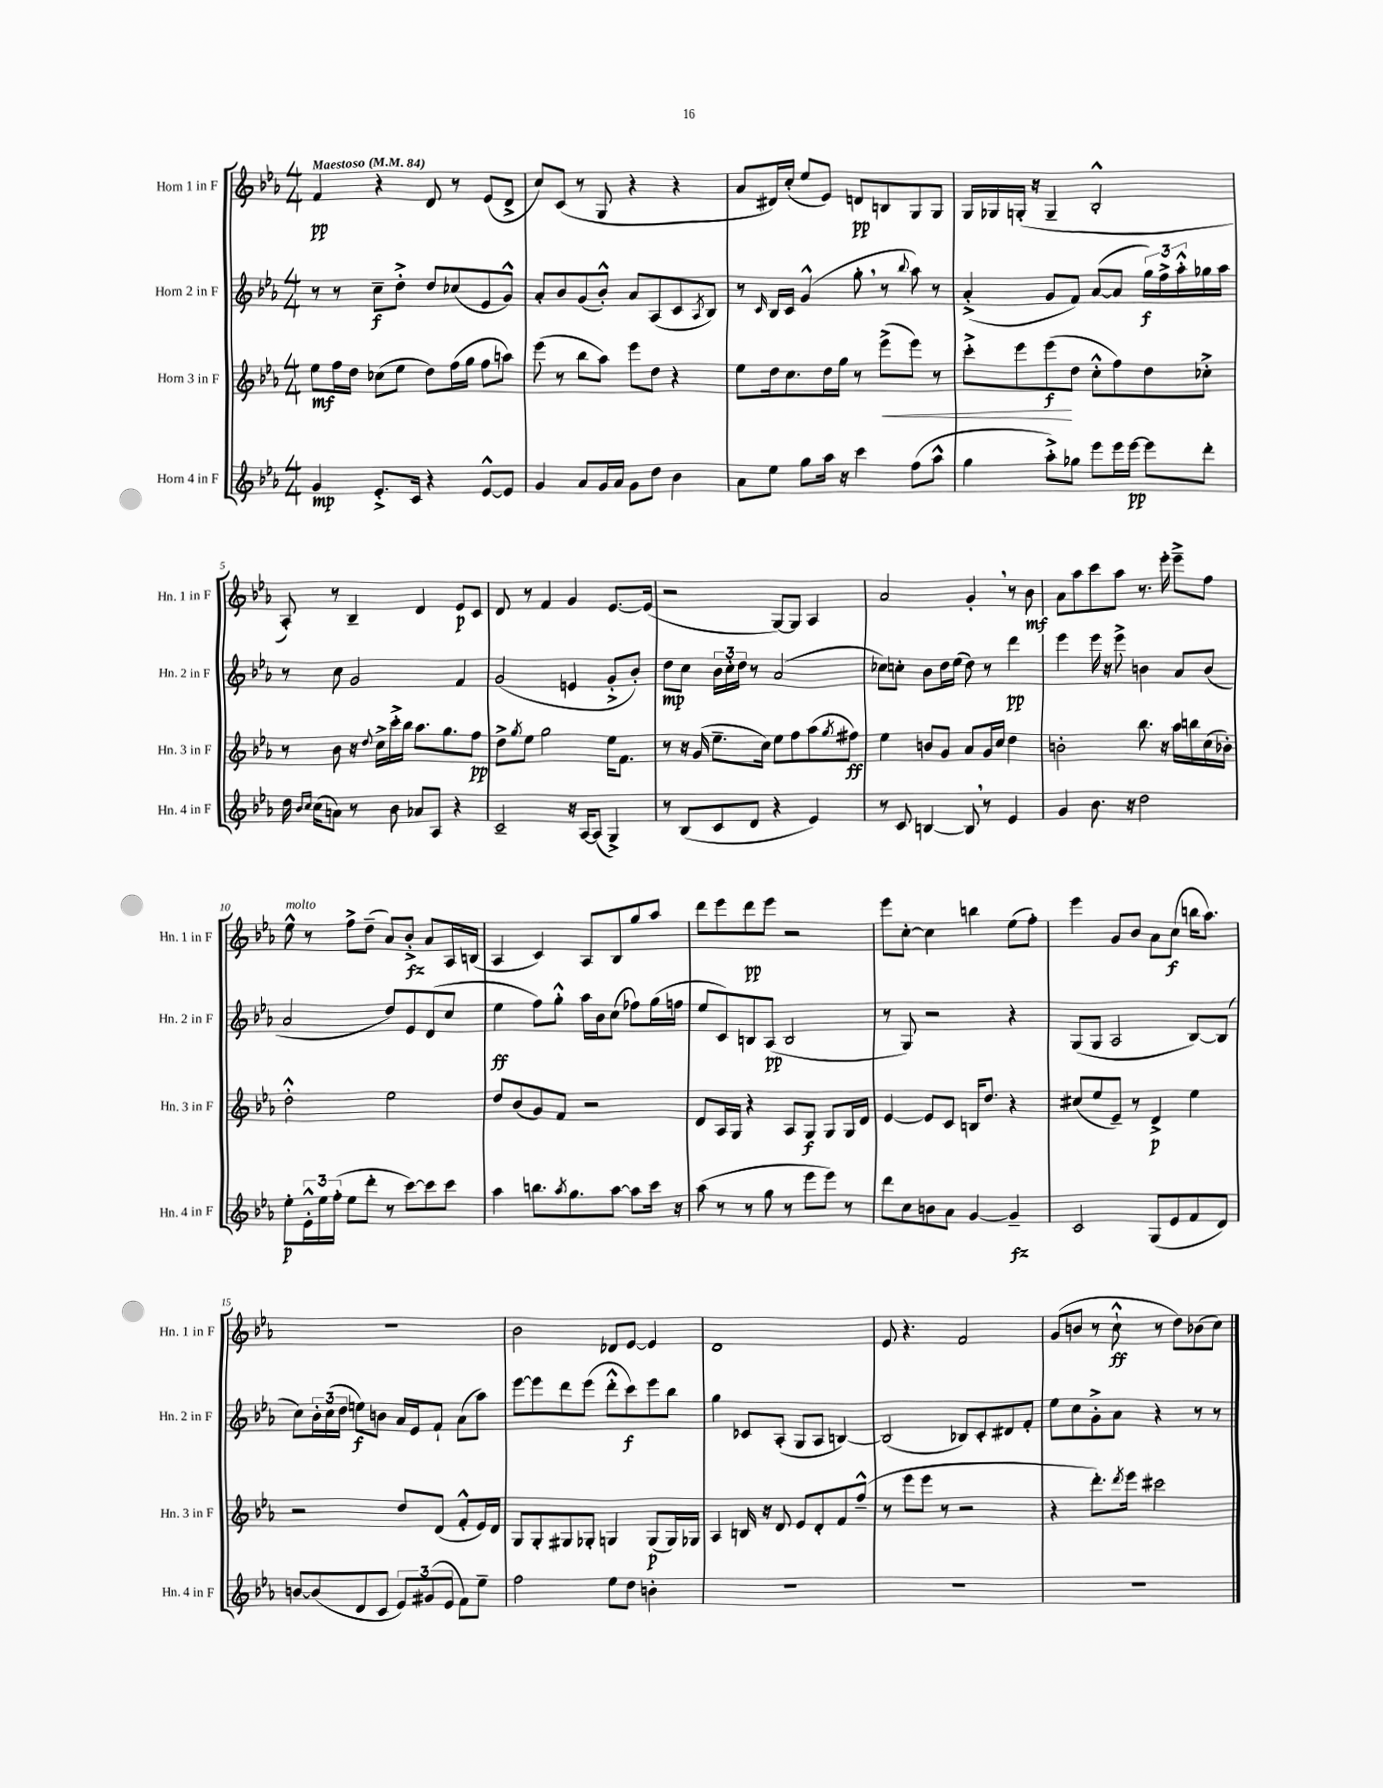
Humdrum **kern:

**kern	**dynam	**kern	**dynam	**kern	**dynam	**kern	**dynam
*part4	*part4	*part3	*part3	*part2	*part2	*part1	*part1
*staff4	*staff4	*staff3	*staff3	*staff2	*staff2	*staff1	*staff1
*I"Horn 4 in F	*	*I"Horn 3 in F	*	*I"Horn 2 in F	*	*I"Horn 1 in F	*
*I'Hn. 4 in F	*	*I'Hn. 3 in F	*	*I'Hn. 2 in F	*	*I'Hn. 1 in F	*
*clefG2	*	*clefG2	*	*clefG2	*	*clefG2	*
*k[b-e-a-]	*	*k[b-e-a-]	*	*k[b-e-a-]	*	*k[b-e-a-]	*
*M4/4	*	*M4/4	*	*M4/4	*	*M4/4	*
*MM84	*	*MM84	*	*MM84	*	*MM84	*
=1	=1	=1	=1	=1	=1	=1	=1
!	!	!	!	!	!	!LO:TX:a:B:t=Maestoso	!
4g/	mp	8ee-\L	mf	8r	.	4f/	pp
.	.	16ff\L	.	8r	.	.	.
.	.	16dd\JJ	.	.	.	.	.
8.e-'^/L	.	(8cc-X\L	.	8cc~\L	f	4r	.
.	.	8ee-\J	.	8dd'^\J	.	.	.
16c/Jk	.	.	.	.	.	.	.
4r	.	8dd\L)	.	8dd/L	.	8d/	.
.	.	(16ff\L	.	(8cc-X/	.	8r	.
.	.	16gg\JJ	.	.	.	.	.
[8e-^^/L	.	8ff\L	.	8e-/	.	(8e-/L	.
8e-/J]	.	8aan\J)	.	8g^^/J)	.	8d^/J	.
=2	=2	=2	=2	=2	=2	=2	=2
4g/	.	(8eee-\	.	8a-'/L	.	8cc/L)	.
.	.	8r	.	8b-/	.	(8c/J	.
8a-/L	.	8bb-\L	.	(8g/	.	8r	.
16g/L	.	8aa-\J)	.	8b-'^^/J)	.	8G/	.
16a-/JJ	.	.	.	.	.	.	.
8g\L	.	8eee-\L	.	8a-/L	.	4r	.
8dd\J	.	8dd\J	.	(8A-/	.	.	.
4b-\	.	4r	.	8c/	.	4r	.
.	.	.	.	8qA-/	.	.	.
.	.	.	.	8B-/J)	.	.	.
=3	=3	=3	=3	=3	=3	=3	=3
8a-\L	.	8ee-\L	.	8r	.	8a-/L	.
.	.	.	.	16qqc/	.	.	.
8ee-\J	.	16dd\k	.	16B-/LL	.	16d#X/L)	.
.	.	8.cc\	.	16c/JJ	.	(16cc'/JJ	.
8gg\L	.	.	.	(4g^^/	.	8ee-/L	.
16aa-\Jk	.	16dd\L	.	.	.	8e-/J)	.
16r	.	16gg\JJ	.	.	.	.	.
4ccc\	.	8r	.	8gg',\	.	8dn/L	pp
!	!	!	!LO:HP:b	!	!	!	!
.	.	(8eee-^\L	<	8r	.	8Bn/	.
.	.	.	.	8qqbb-/	.	.	.
(8ff\L	.	8eee-\J)	.	8aa-\)	.	8G/	.
8aa-^^\J	.	8r	.	8r	.	8G/J	.
=4	=4	=4	=4	=4	=4	=4	=4
4gg\	.	8ccc'^\L	.	(4a-'^/	.	16G/LL	.
.	.	.	.	.	.	16G-X/	.
.	.	8eee-\	.	.	.	(16Gn'/JJ	.
.	.	.	.	.	.	16r	.
8aa-'^\L)	.	(8eee-\	f	8g/L	.	4G~/	.
8gg-X\J	.	8dd\J	[	8f/J)	.	.	.
8eee-\L	.	8cc'^^\L	.	([8a-/L	.	2B-'^^/	.
16eee-\L	.	8ff\)	.	8a-/J]	.	.	.
[16eee-\JJ	pp	.	.	.	.	.	.
8eee-\L]	.	8dd\	.	24gg\LL)	f	.	.
.	.	.	.	24ff^\	.	.	.
.	.	.	.	24aa-'^^\	.	.	.
8ddd'\J	.	8cc-X'^\J	.	16gg-X\	.	.	.
.	.	.	.	16aa-\JJ	.	.	.
!!LO:LB:g=z
=5	=5	=5	=5	=5	=5	=5	=5
16dd\	.	8r	.	8r	.	8A-'/)	.
16qqb-/LL	.	.	.	.	.	.	.
16qqcc/JJ	.	.	.	.	.	.	.
(16cc\KL	.	.	.	.	.	.	.
8an\J)	.	8b-\	.	8cc\	.	8r	.
8r	.	16r	.	2g/	.	4B-~/	.
.	.	8qqdd/	.	.	.	.	.
.	.	16cc^\LL	.	.	.	.	.
8b-\	.	16ccc'^\	.	.	.	.	.
.	.	16bb-\JJ	.	.	.	.	.
8a-X/L	.	8.aa-\L	.	.	.	4d/	.
8A-/J	.	.	.	.	.	.	.
.	.	8.gg\	.	.	.	.	.
4r	.	.	.	4f/	.	8e-/L	p
.	.	8ff\J	pp	.	.	8c/J	.
=6	=6	=6	=6	=6	=6	=6	=6
2c~/	.	8dd^\L	.	(2g/	.	8d/	.
.	.	8qgg/	.	.	.	.	.
.	.	8ee-\J	.	.	.	8r	.
.	.	2gg\	.	.	.	4f/	.
16r	.	.	.	4en/	.	4g/	.
[16A-/KL	.	.	.	.	.	.	.
(8A-/J]	.	.	.	.	.	.	.
4G^/)	.	16ee-\KL	.	8g'^/L	.	[8.e-/L	.
.	.	8.f\J	.	.	.	.	.
.	.	.	.	8b-'/J)	.	.	.
.	.	.	.	.	.	(16e-/Jk]	.
=7	=7	=7	=7	=7	=7	=7	=7
8r	.	8r	.	8dd\L	mp	2r	.
(8B-/L	.	16r	.	8cc\J	.	.	.
.	.	(16g/	.	.	.	.	.
8c/	.	8.ee-~\L	.	24b-\LL	.	.	.
.	.	.	.	24cc'\	.	.	.
.	.	.	.	24dd\JJ	.	.	.
8d/J	.	.	.	8r	.	.	.
.	.	16cc\Jk)	.	.	.	.	.
4r	.	8ee-\L	.	(2a-/	.	[8G/L)	.
.	.	8ff\	.	.	.	8G/J]	.
4e-/)	.	(8aa-\	.	.	.	4A-/	.
.	.	8qgg/	.	.	.	.	.
.	.	8ff#X\J)	ff	.	.	.	.
=8	=8	=8	=8	=8	=8	=8	=8
8r	.	4ee-\	.	8cc-X\L)	.	2a-/	.
8c/	.	.	.	8ccn'\J	.	.	.
[4Bn/	.	8bn/L	.	8b-\L	.	.	.
.	.	8g/J	.	16dd\L	.	.	.
.	.	.	.	(16ee-\JJ	.	.	.
8B,/]	.	8a-/L	.	8dd\)	.	4g',/	.
8r	.	16g/L	.	8r	.	.	.
.	.	16cc/JJ	.	.	.	.	.
4e-/	.	4dd\	.	4ddd\	pp	8r	.
.	.	.	.	.	.	8b-\	mf
=9	=9	=9	=9	=9	=9	=9	=9
4g/	.	2bn'\	.	4eee-\	.	8a-\L	.
.	.	.	.	.	.	8aa-\	.
8.b-\	.	.	.	16eee-\	.	8ccc\	.
.	.	.	.	16r	.	.	.
.	.	.	.	8eee-^\	.	8aa-\J	.
16r	.	.	.	.	.	.	.
2dd\	.	8.bb-\	.	4bn\	.	8.r	.
.	.	16r	.	.	.	16eee-'\	.
.	.	16aa-\LL	.	8a-/L	.	8eee-~^\L	.
.	.	16bbn\	.	.	.	.	.
.	.	(16cc\	.	(8b/J	.	8ff\J	.
.	.	16b-X'\JJ)	.	.	.	.	.
!!LO:LB:g=z
=10	=10	=10	=10	=10	=10	=10	=10
!	!	!	!	!	!	!LO:TX:a:i:t=molto	!
8ee-'\L	p	2dd'^^\	.	2a-/	.	8ee-^^\	.
24e-'^^\L	.	.	.	.	.	8r	.
24ee-\	.	.	.	.	.	.	.
(24ff'\JJ	.	.	.	.	.	.	.
8ee-\L	.	.	.	.	.	8ff^\L	.
8ddd'\J	.	.	.	.	.	(8dd~\J	.
8r	.	2ee-\	.	8dd/L)	.	8a-/L)	.
[8ccc\L)	.	.	.	8e-/	.	8b-'^/J	fz
8ccc\]	.	.	.	(8d/	.	8a-/L	.
8ccc\J	.	.	.	8cc/J	.	16A-/L	.
.	.	.	.	.	.	(16Bn/JJ	.
=11	=11	=11	=11	=11	=11	=11	=11
4aa-\	.	8dd/L	.	4ee-\	ff	4A-/	.
.	.	(8b-/	.	.	.	.	.
8.bbn\L	.	8g/)	.	8ff\L)	.	4c/)	.
.	.	8f/J	.	8gg'^^\J	.	.	.
8qaa-/	.	.	.	.	.	.	.
8.gg\	.	.	.	.	.	.	.
.	.	2r	.	16aa-\LL	.	8A-/L	.
.	.	.	.	16b-\J	.	.	.
[8aa-\J	.	.	.	(8cc\J	.	8B-/	.
8aa-\L]	.	.	.	8ff-X\L)	.	8gg/	.
16ccc\Jk	.	.	.	(16gg\L	.	8aa-/J	.
16r	.	.	.	16ffn\JJ	.	.	.
=12	=12	=12	=12	=12	=12	=12	=12
(8aa-\	.	8d/L	.	8ee-/L	.	8ddd\L	.
8r	.	16A-/L	.	8c/)	.	8eee-\	.
.	.	16G/JJ	.	.	.	.	.
8r	.	4r	.	8Bn/	.	8ddd\	pp
8gg\	.	.	.	(8A-/J	pp	8eee-\J	.
8r	.	8A-/L	.	2B/	.	2r	.
8eee-\L	.	8G/J	f	.	.	.	.
8eee-\J)	.	8G/L	.	.	.	.	.
8r	.	16G/L	.	.	.	.	.
.	.	16d/JJ	.	.	.	.	.
=13	=13	=13	=13	=13	=13	=13	=13
8ddd\L	.	[4e-/	.	8r	.	8eee-\L	.
8cc\	.	.	.	8G/)	.	[8cc'\J	.
8bn\	.	8e-/L]	.	2r	.	4cc\]	.
8a-\J	.	8c/J	.	.	.	.	.
[4g/	.	16Bn/KL	.	.	.	4bbn\	.
.	.	8.dd/J	.	.	.	.	.
4g~/]	fz	4r	.	4r	.	(8ee-\L	.
.	.	.	.	.	.	8ff'\J)	.
=14	=14	=14	=14	=14	=14	=14	=14
2c/	.	(8cc#X/L	.	(8G/L	.	4eee-\	.
.	.	8ee-/	.	8G/J	.	.	.
.	.	8e-~/J)	.	2A-/	.	8g/L	.
.	.	8r	.	.	.	8b-/J	.
(8G/L	.	4d^/	p	.	.	8a-\L	.
8e-/	.	.	.	.	.	(8cc\J	f
8f/	.	4ee-\	.	[8B-/L)	.	16bbn\KL	.
.	.	.	.	.	.	8.aa-\J)	.
8d/J)	.	.	.	(8B-/J]	.	.	.
!!LO:LB:g=z
=15	=15	=15	=15	=15	=15	=15	=15
[8bn/L	.	2r	.	8cc\L)	.	1r	.
(8b/]	.	.	.	24b-'\L	.	.	.
.	.	.	.	(24cc\	.	.	.
.	.	.	.	24dd\JJ	.	.	.
8d/	.	.	.	8een\L)	f	.	.
8c/J	.	.	.	8bn\J	.	.	.
12e-/L)	.	8dd/L	.	16a-/LL	.	.	.
.	.	.	.	16e-/J	.	.	.
(12g#X/	.	.	.	.	.	.	.
.	.	(8d/J	.	8f`/J	.	.	.
12e-/J	.	.	.	.	.	.	.
8f\L)	.	8f'^^/L	.	(8a-\L	.	.	.
8ee-~\J	.	16e-/L)	.	8aa-\J)	.	.	.
.	.	16d/JJ	.	.	.	.	.
=16	=16	=16	=16	=16	=16	=16	=16
2ff\	.	8G/L	.	[8eee-\L	.	2b-\	.
.	.	8G'/	.	8eee-\]	.	.	.
.	.	8G#X/	.	8ddd\	.	.	.
.	.	8G-X'/J	.	(8eee-\J	.	.	.
8ee-\L	.	4Gn/	.	8ddd'^^\L	.	8d-X/L	.
8dd\J	.	.	.	8ccc\)	f	[8e-/J	.
4bn'\	.	(8G/L	p	8eee-\	.	4e-/]	.
.	.	16G/L)	.	8bb-\J	.	.	.
.	.	16G-X/JJ	.	.	.	.	.
=17	=17	=17	=17	=17	=17	=17	=17
1r	.	4A-/	.	4gg\	.	1d	.
.	.	16Bn/	.	8c-X/L	.	.	.
.	.	16r	.	.	.	.	.
.	.	8d/	.	(8A-'/J	.	.	.
.	.	8e-/L	.	8G/L	.	.	.
.	.	8d'/	.	8A-/J	.	.	.
.	.	8f/	.	[4Bn/)	.	.	.
.	.	(8ff~^^/J	.	.	.	.	.
=18	=18	=18	=18	=18	=18	=18	=18
1r	.	8r	.	(2B/]	.	8e-/	.
.	.	8eee-\L	.	.	.	4.r	.
.	.	8eee-\J	.	.	.	.	.
.	.	8r	.	.	.	.	.
.	.	2r	.	8B-X/L)	.	2f/	.
.	.	.	.	8c'/	.	.	.
.	.	.	.	8d#X/	.	.	.
.	.	.	.	8f'/J	.	.	.
=19	=19	=19	=19	=19	=19	=19	=19
1r	.	4r	.	8ee-\L	.	(8g/L	.
.	.	.	.	8cc\	.	8bn/J	.
.	.	8.ddd'\L)	.	8g'^\	.	8r	.
.	.	.	.	8a-\J	.	8cc`^^\	ff
.	.	8qddd/	.	.	.	.	.
.	.	16eee-\Jk	.	.	.	.	.
.	.	2ccc#X\	.	4r	.	8r	.
.	.	.	.	.	.	8dd\L)	.
.	.	.	.	8r	.	(8b-X\	.
.	.	.	.	8r	.	8cc\J)	.
==	==	==	==	==	==	==	==
*-	*-	*-	*-	*-	*-	*-	*-
